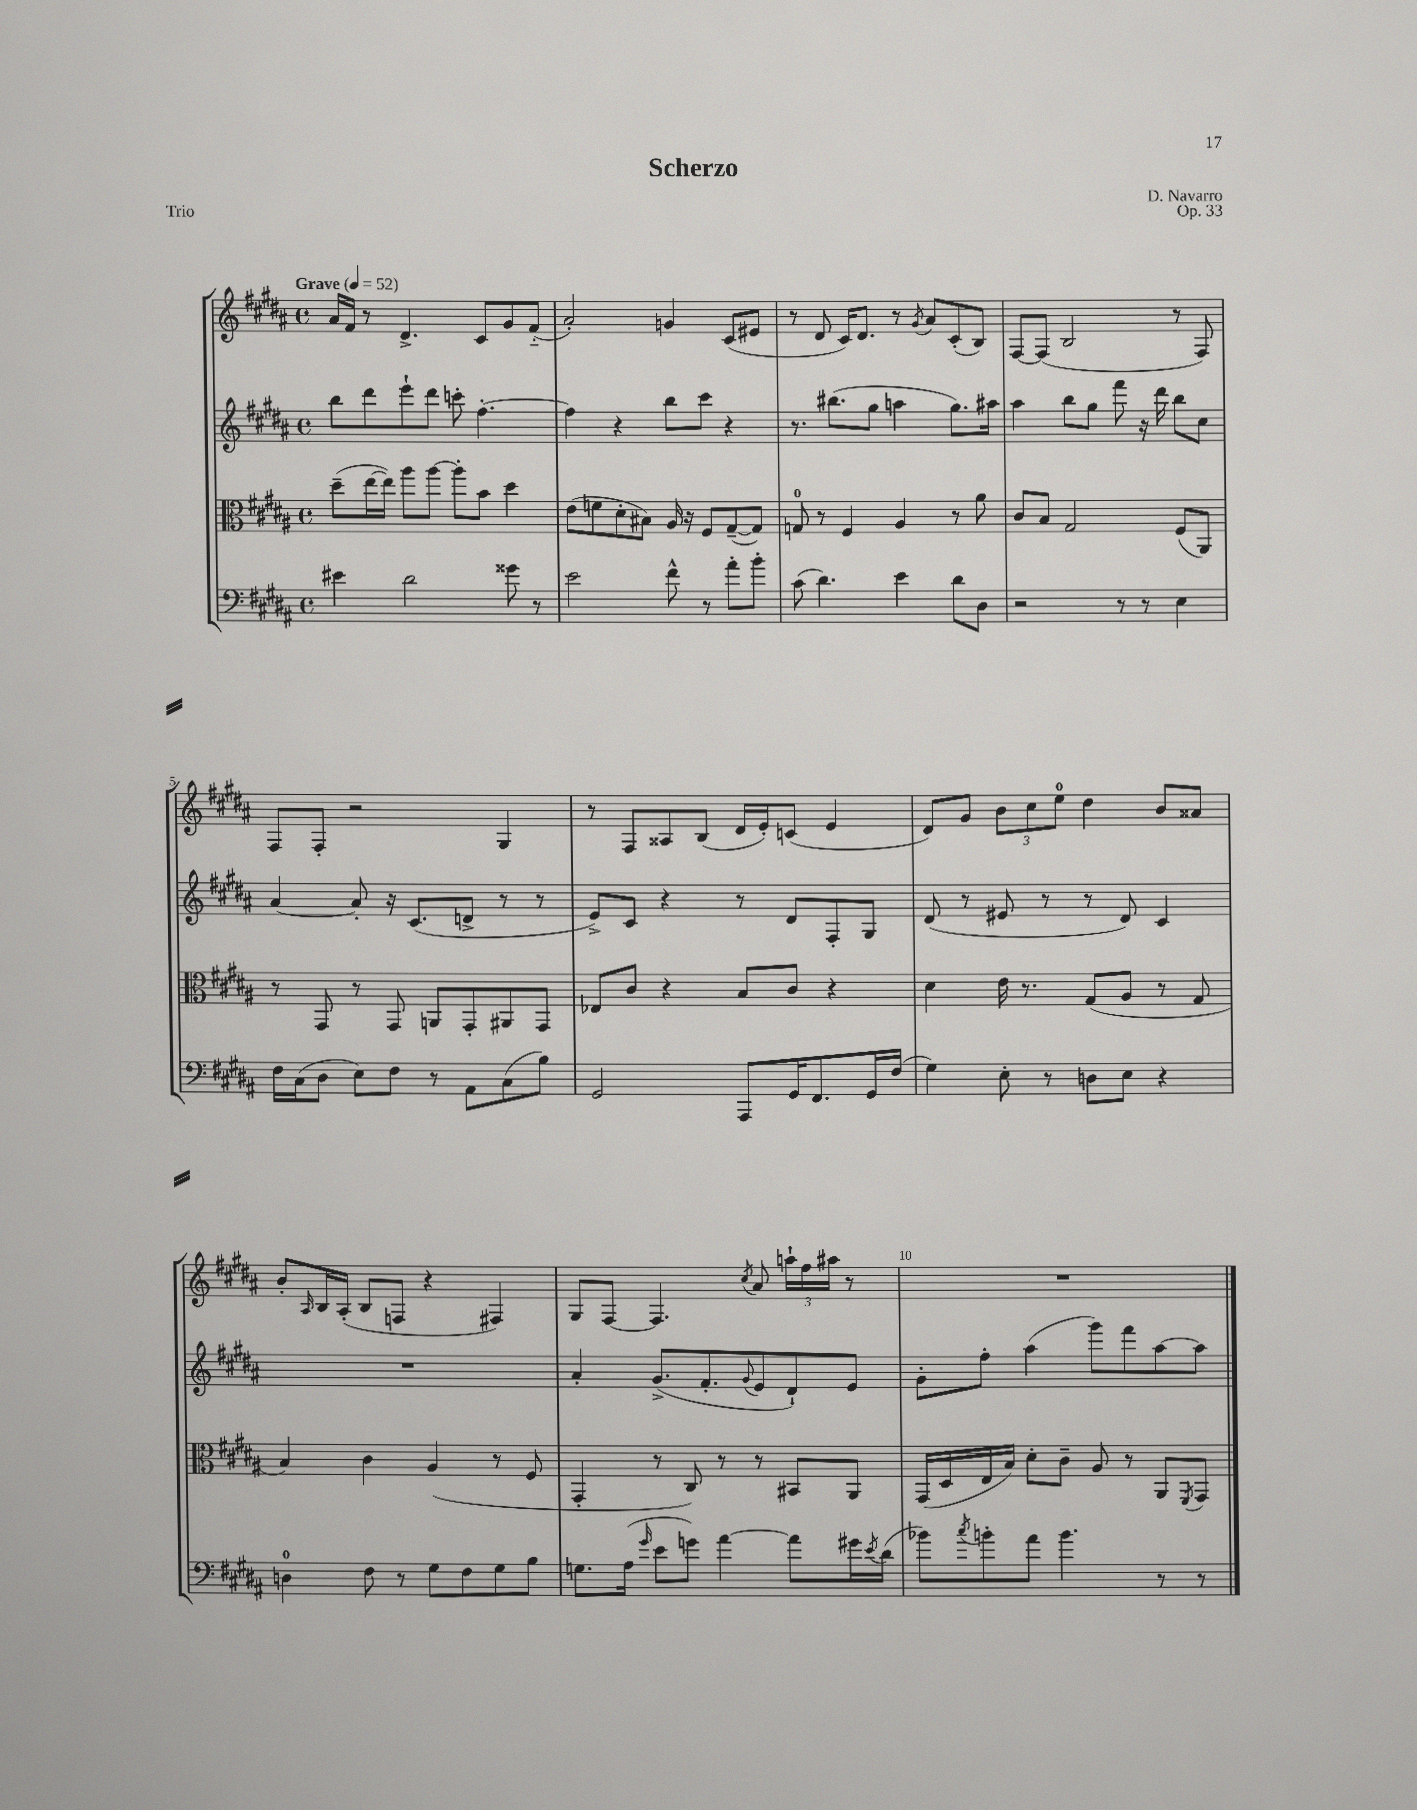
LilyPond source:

\header { title = "Scherzo" composer = "D. Navarro" opus = "Op. 33" piece = "Trio" }
<<
\new StaffGroup <<
\new Staff = "s0" {
    \clef treble \key b \major \defaultTimeSignature \time 4/4 \tempo "Grave" 4 = 52
    ais'16 fis'16 r8 dis'4.-> cis'8 gis'8 fis'8-_( |
    ais'2-.) g'4 cis'8( eis'8 |
    r8 dis'8 cis'16) dis'8. r8 \acciaccatura { gis'8 } ais'8 cis'8-.( b8) |
    fis8~ fis8( b2 r8 fis8) |
    fis8 fis8-. r2 gis4 |
    r8 fis8 aisis8 b8( dis'16 e'16-.) c'8( e'4 |
    dis'8) gis'8 \tuplet 3/2 { b'8 cis''8 e''8-0 } dis''4 b'8 aisis'8 |
    b'8-. \grace { ais16 } b16 ais16-.( b8 f8 r4 fis4) |
    gis8 fis8~ fis4. \acciaccatura { cis''8 } ais'8 \tuplet 3/2 { a''16-! fis''16 ais''16 } r8 |
    R1 \bar "|." |
}
\new Staff = "s1" {
    \clef treble \key b \major \defaultTimeSignature \time 4/4
    b''8 dis'''8 e'''8-! dis'''8 c'''8-. fis''4.~-. |
    fis''4 r4 b''8 cis'''8 r4 |
    r8. bis''8.( gis''8 a''4 gis''8.) ais''16 |
    ais''4 b''8 gis''8 fis'''8 r16 dis'''16 b''8 cis''8 |
    ais'4~ ais'8-. r16 cis'8.( d'8-> r8 r8 |
    e'8->) cis'8 r4 r8 dis'8 fis8-. gis8 |
    dis'8( r8 eis'8 r8 r8 dis'8) cis'4 |
    R1 |
    ais'4-. gis'8.->( fis'8.-. \appoggiatura { gis'8 } e'8 dis'8-!) e'8 |
    gis'8-. fis''8-. ais''4( gis'''8) fis'''8 ais''8~ ais''8 \bar "|." |
}
\new Staff = "s2" {
    \clef alto \key b \major \defaultTimeSignature \time 4/4
    dis''8--( e''16~ e''16) ais''8 ais''8~ ais''8-. b'8 dis''4 |
    e'8( f'8 dis'8-. bis8) ais16 r16 fis8 gis8~--( gis8) |
    g8-0 r8 fis4 ais4 r8 ais'8 |
    cis'8 b8 gis2 fis8( ais,8) |
    r8 gis,8 r8 gis,8 a,8 gis,8-. ais,8 gis,8 |
    ees8 cis'8 r4 b8 cis'8 r4 |
    dis'4 e'16 r8. gis8( ais8 r8 gis8 |
    b4) cis'4 ais4( r8 fis8 |
    gis,4-. r8 cis8) r8 r8 bis,8 ais,8 |
    gis,16( dis16 e16 b16) dis'8-. cis'8-- ais8 r8 ais,8 \acciaccatura { fis,8 } gis,8 \bar "|." |
}
\new Staff = "s3" {
    \clef bass \key b \major \defaultTimeSignature \time 4/4
    eis'4 dis'2 gisis'8 r8 |
    e'2 fis'8-^ r8 ais'8-. b'8-. |
    cis'8( dis'4.) e'4 dis'8 dis8 |
    r2 r8 r8 e4 |
    fis16 cis16( dis8 e8) fis8 r8 ais,8 cis8( b8) |
    gis,2 ais,,8 gis,16 fis,8. gis,16 fis16( |
    gis4) e8-. r8 d8 e8 r4 |
    d4-0 fis8 r8 gis8 fis8 gis8 b8 |
    g8. ais16( \grace { gis'16 } e'8 g'8) ais'4~ ais'8 gis'16 \acciaccatura { e'8 } dis'16( |
    bes'8) \acciaccatura { cis''8 } b'8-. ais'8 b'4. r8 r8 \bar "|." |
}
>>
>>
\layout { \context { \Score \override BarNumber.break-visibility = ##(#f #t #t) barNumberVisibility = #(every-nth-bar-number-visible 5) } }
